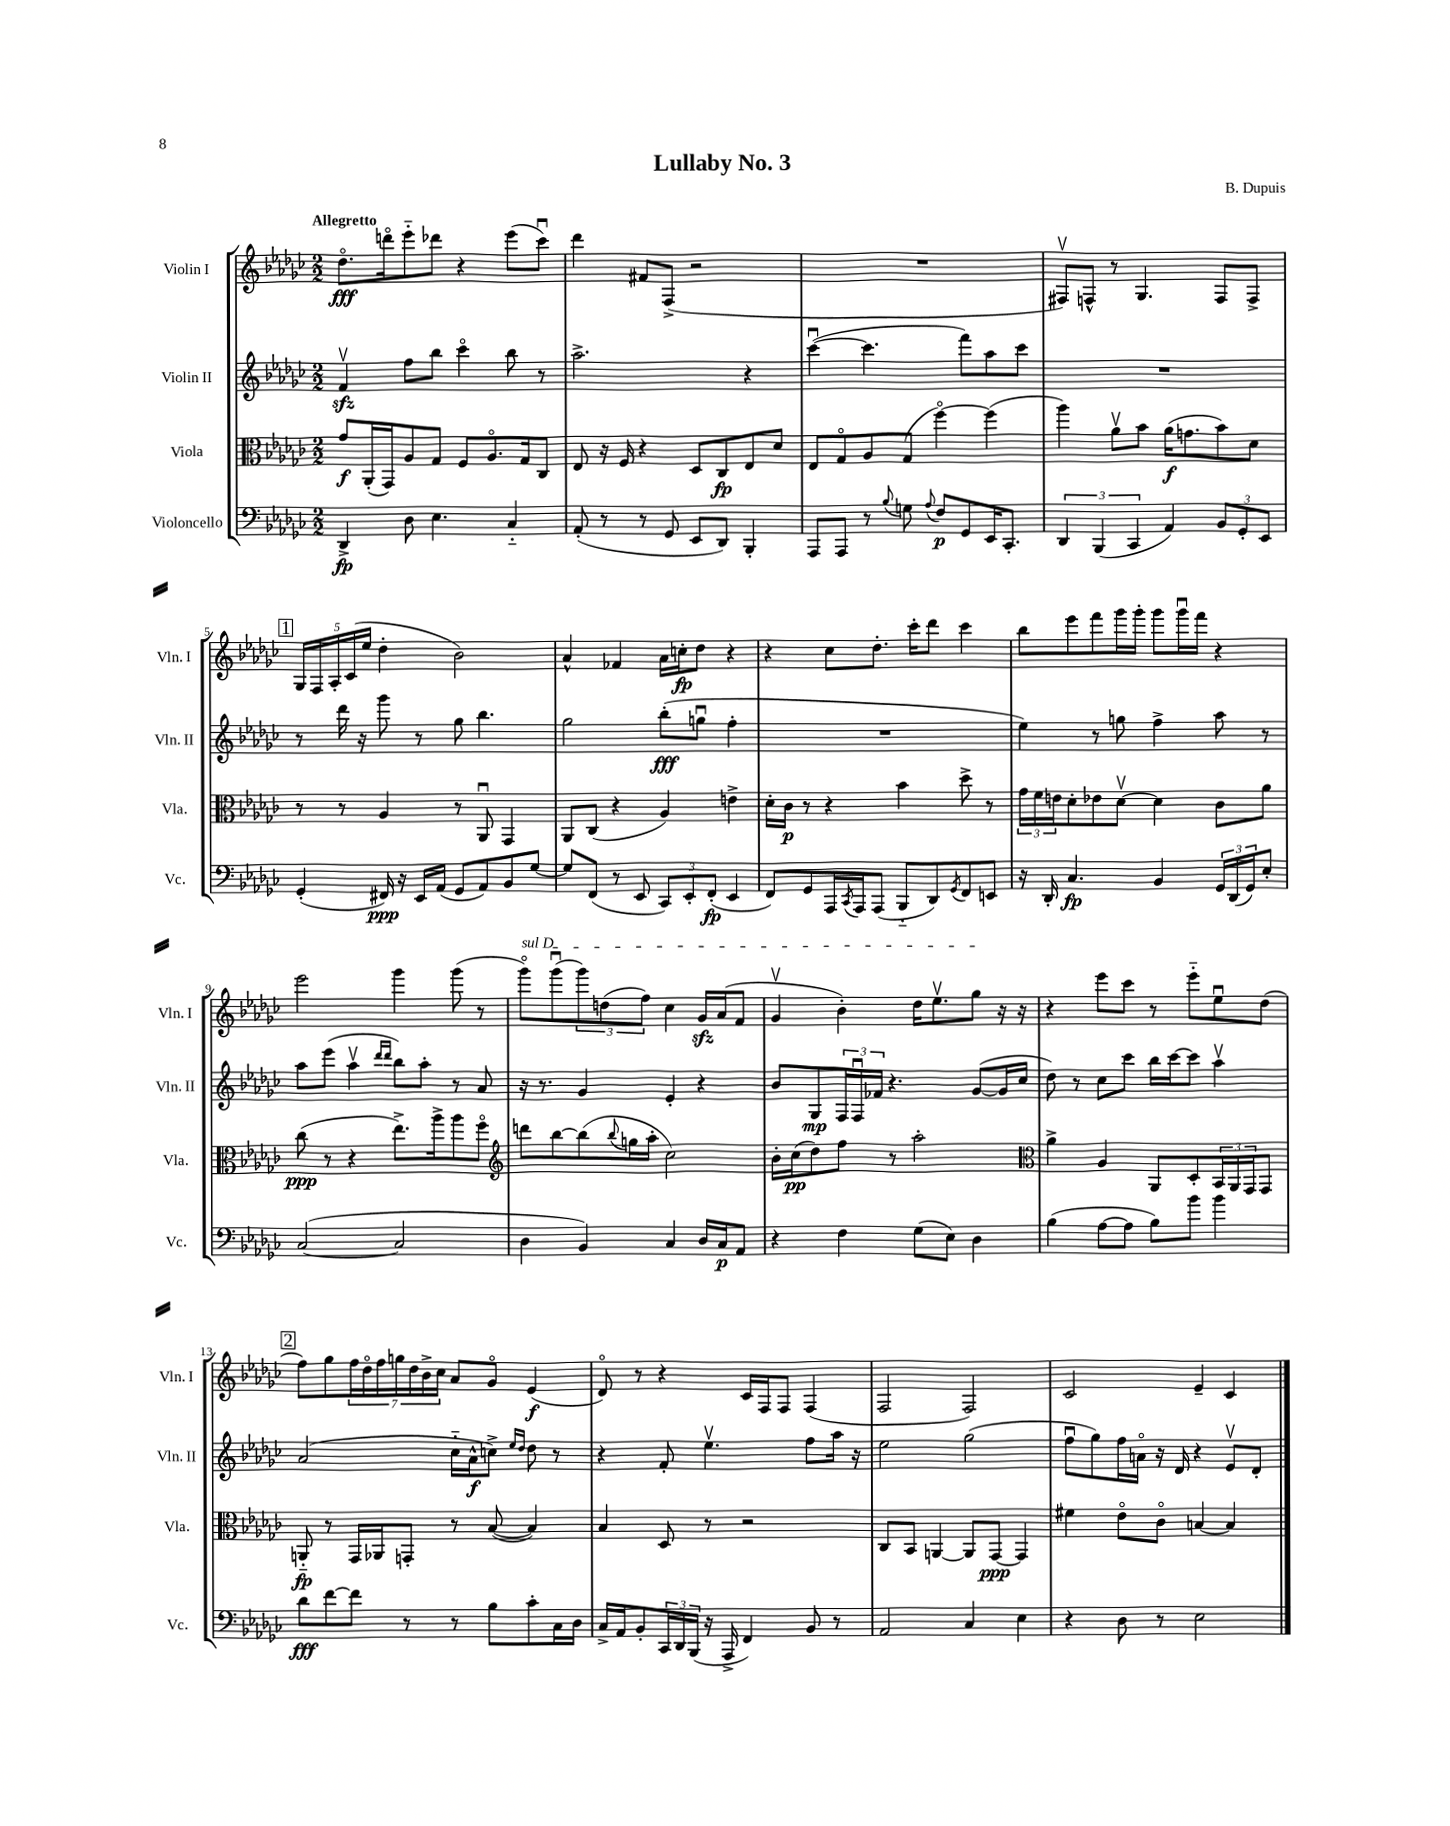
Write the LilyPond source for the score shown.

\header { title = "Lullaby No. 3" composer = "B. Dupuis" }
<<
\new StaffGroup <<
\new Staff = "s0" \with { instrumentName = "Violin I" shortInstrumentName = "Vln. I" } {
    \clef treble \key ges \major \numericTimeSignature \time 2/2 \tempo "Allegretto"
    des''8.\flageolet\fff d'''16\flageolet ees'''8-_ des'''8 r4 ees'''8( ces'''8\downbow) |
    des'''4 fis'8 f8->( r2 |
    R1 |
    fis8\upbow) f8-^ r8 ges4. f8 f8-> |
    \mark \markup { \box "1" } \tuplet 5/4 { ges16 f16 aes16-. ces'16( ees''16 } des''4-. bes'2) |
    aes'4-^ fes'4 aes'16 c''16-.\fp des''8 r4 |
    r4 ces''8 des''8.-. ces'''16-. des'''8 ces'''4 |
    bes''8 ees'''8 f'''8 ges'''16 ges'''16-. ges'''8 ges'''16\downbow f'''16 r4 |
    ees'''2 ges'''4 ges'''8( r8 |
    \once \override TextSpanner.bound-details.left.text = \markup { \italic "sul D" } ges'''8\flageolet\startTextSpan) ges'''8\downbow( \tuplet 3/2 { ges'''8) d''8( f''8) } ces''4 ges'16\sfz aes'16( f'8 |
    ges'4\upbow bes'4-.) des''16 ees''8.\upbow ges''8\stopTextSpan r16 r16 |
    r4 ees'''8 ces'''8 r8 ees'''8-_ ees''8\downbow des''8( |
    \mark \markup { \box "2" } f''8) ges''8 \tuplet 7/4 { f''16 des''16\flageolet f''16 g''16 des''16 bes'16-> ces''16 } aes'8 ges'8\flageolet ees'4\f( |
    des'8\flageolet) r8 r4 ces'16 f16 f8 f4( |
    f2 f2) |
    ces'2 ees'4-- ces'4 \bar "|." |
}
\new Staff = "s1" \with { instrumentName = "Violin II" shortInstrumentName = "Vln. II" } {
    \clef treble \key ges \major \numericTimeSignature \time 2/2
    f'4\upbow\sfz f''8 bes''8 ces'''4\flageolet bes''8 r8 |
    aes''2.-> r4 |
    ces'''4~\downbow( ces'''4. f'''8) aes''8 ces'''8 |
    R1 |
    \mark \markup { \box "1" } r8 des'''16 r16 ges'''8 r8 ges''8 bes''4. |
    ges''2 bes''8-.\fff( g''8\downbow f''4-. |
    R1 |
    ees''4) r8 g''8 f''4-> aes''8 r8 |
    aes''8 ees'''8( aes''4\upbow \grace { des'''16 des'''16 } bes''8) aes''8-. r8 aes'8 |
    r16 r8. ges'4 ees'4-. r4 |
    bes'8 ges8\mp \tuplet 3/2 { f16 f16\downbow fes'16 } r4. ges'8~( ges'16 ces''16 |
    des''8) r8 ces''8 ces'''8 bes''16 ces'''16~ ces'''8 aes''4\upbow |
    \mark \markup { \box "2" } aes'2( ces''16-_ aes'16-^\f c''8->) \grace { ees''16 des''16 } des''8 r8 |
    r4 f'8-. ees''4.\upbow f''8 aes''16 r16 |
    ees''2 ges''2( |
    f''8\downbow ges''8) f''16 a'16\flageolet r16 des'16 r4 ees'8\upbow des'8-. \bar "|." |
}
\new Staff = "s2" \with { instrumentName = "Viola" shortInstrumentName = "Vla." } {
    \clef alto \key ges \major \numericTimeSignature \time 2/2
    ges'8\f aes,16-.( ges,16) aes8 ges8 f8 aes8.\flageolet ges16 ces8 |
    ees8 r16 f16 r4 des8 ces8\fp ees8 des'8 |
    ees8 ges8\flageolet aes8 ges8( f''4~\flageolet) f''4( |
    aes''4) aes'8\upbow bes'8 aes'16\f( g'8. bes'8) des'8 |
    \mark \markup { \box "1" } r8 r8 aes4 r8 aes,8\downbow ges,4 |
    aes,8 ces8( r4 aes4) e'4-> |
    des'16-. ces'16\p r8 r4 bes'4 des''8-> r8 |
    \tuplet 3/2 { ges'16 f'16 e'16 } des'8-. ees'8 des'8~\upbow des'4 ces'8 aes'8 |
    ces''8\ppp( r8 r4 ees''8.->) aes''16-> aes''8 f''8\flageolet |
    \clef treble d'''8 bes''8~ bes''8( \appoggiatura { bes''8 } g''16 aes''16-. ces''2) |
    bes'16-. ces''16\pp( des''8) f''8 r8 aes''2-. |
    \clef alto aes'4-> aes4 aes,8 des8-. \tuplet 3/2 { bes,16 aes,16 ges,16 } ges,8 |
    \mark \markup { \box "2" } a,8-_\fp r8 ges,16 aes,16 g,8-. r8 bes8~( bes4) |
    bes4 des8 r8 r2 |
    ces8 bes,8 a,4~ a,8 ges,8~\ppp ges,4 |
    fis'4 ees'8\flageolet ces'8\flageolet b4~ b4 \bar "|." |
}
\new Staff = "s3" \with { instrumentName = "Violoncello" shortInstrumentName = "Vc." } {
    \clef bass \key ges \major \numericTimeSignature \time 2/2
    des,4->\fp des8 ees4. ces4-_ |
    aes,8-.( r8 r8 ges,8 ees,8 des,8) bes,,4-. |
    aes,,8 aes,,8 r8 \appoggiatura { bes8 } g8 \appoggiatura { aes8 } f8\p ges,8 ees,16 ces,8.-. |
    \tuplet 3/2 { des,4 bes,,4( ces,4 } aes,4) \tuplet 3/2 { bes,8 ges,8-. ees,8 } |
    \mark \markup { \box "1" } ges,4-.( fis,16\ppp) r16 ees,16 aes,16( ges,8 aes,8) bes,8 ges8~ |
    ges8 f,8( r8 ees,8 \tuplet 3/2 { ces,8) ees,8-. f,8-.\fp( } ees,4 |
    f,8) ges,8 aes,,16 \acciaccatura { ces,8 } aes,,16 aes,,8( bes,,8-_ des,8) \acciaccatura { ges,8 } f,8 e,8 |
    r16 des,16-. ces4.\fp bes,4 \tuplet 3/2 { ges,16 des,16( ges,16) } ees8-. |
    ces2~( ces2 |
    des4 bes,4) ces4 des16 ces16\p aes,8 |
    r4 f4 ges8( ees8) des4 |
    bes4( aes8~ aes8 bes8) bes'8 bes'4 |
    \mark \markup { \box "2" } des'8\fff f'8~ f'8 r8 r8 bes8 ces'8-. ces16 des16 |
    ces16-> aes,16 bes,8-. \tuplet 3/2 { ces,16 des,16 bes,,16( } r16 aes,,16-> f,4) bes,8 r8 |
    aes,2 ces4 ees4 |
    r4 des8 r8 ees2 \bar "|." |
}
>>
>>
